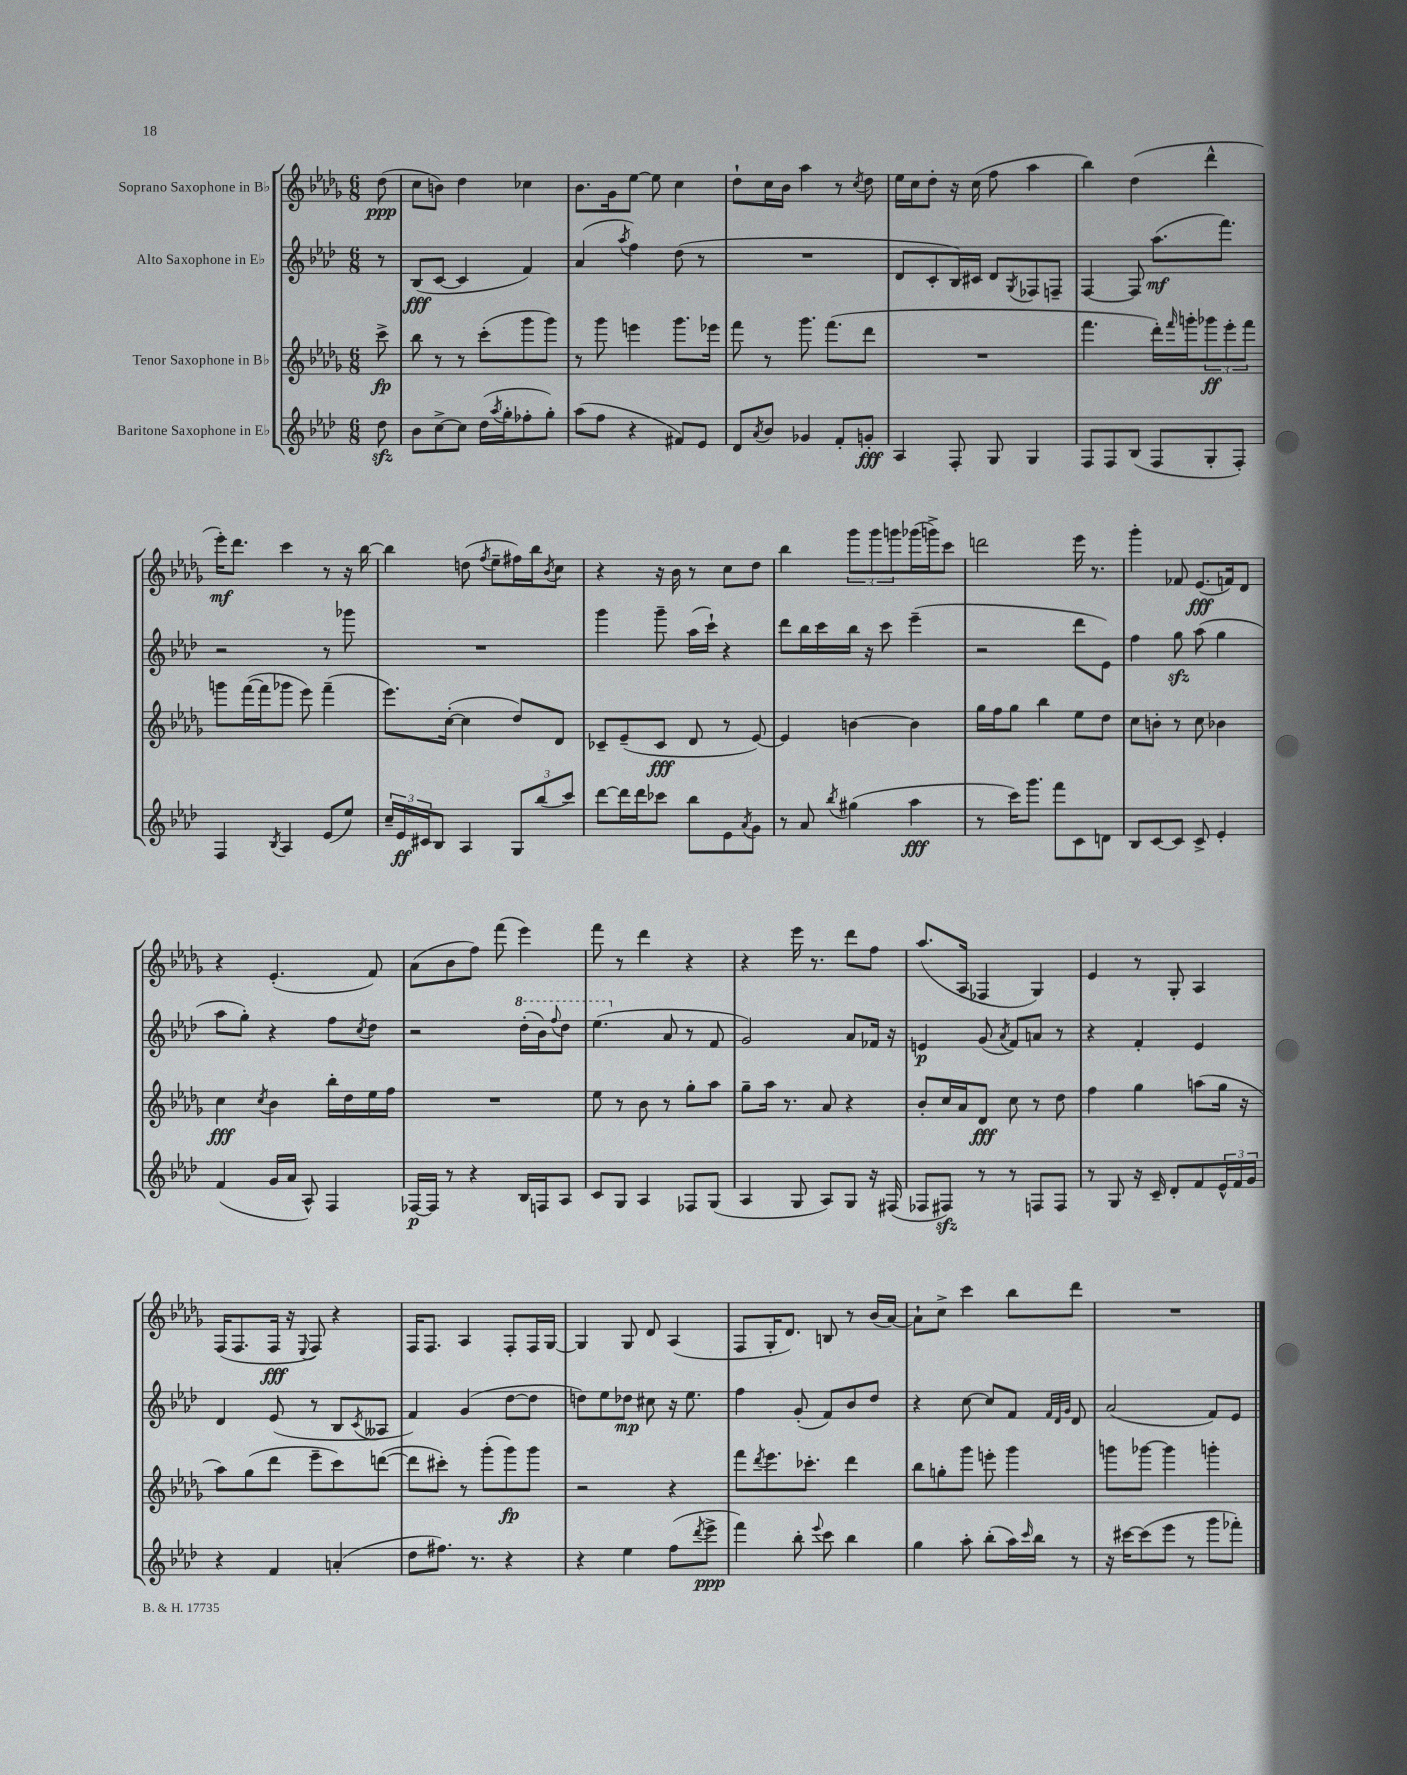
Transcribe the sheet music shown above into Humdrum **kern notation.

**kern	**kern	**kern	**kern
*staff4	*staff3	*staff2	*staff1
*clefG2	*clefG2	*clefG2	*clefG2
*k[b-e-a-d-]	*k[b-e-a-d-g-]	*k[b-e-a-d-]	*k[b-e-a-d-g-]
*M6/8	*M6/8	*M6/8	*M6/8
8dd-\	8ccc^\	8r	(8dd-\
=	=	=	=
8b-\L	8bb-\	(8B-/L	8cc\L
[8cc^\	8r	[8c/J	8b\J)
8cc\]J	8r	4c/]	4dd-\
(16dd-\LL	(8ccc'\L	.	.
8qaa-/	.	.	.
16gg'\J	.	.	.
8ff-'\	8ggg-\	4f/)	4cc-\
8gg'\J)	8ggg-\J)	.	.
=	=	=	=
(8aa-\L	8r	(4a-/	8.b-\L
8ff\J	8ggg-\	.	.
.	.	.	16g-\k
.	.	8qaa-/	.
4r	4eee\	4ff\)	[8ee-\J
.	.	.	8ee-\]
8f#/L)	8.ggg-\L	(8dd-\	4cc\
8e-/J	.	8r	.
.	16eee-\Jk	.	.
=	=	=	=
8d-/L	8fff\	2.r	8dd-`\L
8qa-/	.	.	.
8b-/J	8r	.	16cc\L
.	.	.	16b-\JJ
4g-/	8.ggg-\	.	4aa-\
.	(8.fff\L	.	.
8f'/L	.	.	8r
.	.	.	8qcc/
8g'/J	8ddd-\J	.	8dd-\
=	=	=	=
4A-/	2.r	8d-/L	16ee-\LL
.	.	.	16cc\J
.	.	8c'/	8dd-'\J
8F'/	.	16B-/L)	16r
.	.	16c#/JJ	(16cc\
8G/	.	8d-/L	8ff\
.	.	8qG/	.
4G/	.	8F-/	4aa-\
.	.	8F~/J	.
=	=	=	=
8F/L	4.fff\	[4F/	4bb-\)
8F/	.	.	.
(8B-/J	.	8F/]	(4dd-\
8F/L	16ddd-'\LL)	(8.aa-\L	.
.	16qqfff/	.	.
.	16ggg'\J	.	.
8G'/	12ggg-\	.	4ddd-^^\
.	.	8.fff\J)	.
.	12eee-'\	.	.
8F'/J)	.	.	.
.	12fff\J	.	.
=	=	=	=
4F/	8ggg\L	2r	16eee-'\LK)
.	.	.	8.ddd-\J
.	([16fff\L	.	.
.	16fff\]J	.	.
8qB-/	.	.	.
4A-/	8ggg-\J	.	4ccc\
.	8eee-\)	.	.
(8e-/L	(4fff~\	8r	8r
8ee-/J)	.	8ggg-\	16r
.	.	.	[16bb-\
=	=	=	=
24cc~/LL	8.eee-\L)	2.r	4bb-\]
24e-/	.	.	.
24c#/J	.	.	.
8B-/J	.	.	.
.	([16cc'\Jk	.	.
4A-/	4cc\]	.	(8dd\
.	.	.	8qff/
.	.	.	8ee-~\L
12G/L	8dd-/L)	.	16ff#\L)
.	.	.	16bb-\J
(12bb-/	.	.	.
.	.	.	8qb-/
.	8d-/J	.	8cc\J
12ccc/J)	.	.	.
=	=	=	=
[8ddd-\L	8c-~/L	4ggg\	4r
16ddd-\]L	(8e-~/	.	.
16ddd-\J	.	.	.
8ccc-\J	8c-/J	8ggg~\	16r
.	.	.	16b-\
8bb-\L	8d-/	(16aa-\LL	8r
.	.	16ccc`\JJ)	.
8e-\	8r	4r	8cc\L
8qa-/	.	.	.
8g\J	[8e-/)	.	8dd-\J
=	=	=	=
8r	4e-/]	8ddd-\L	4bb-\
8a-/	.	16bb-\L	.
.	.	16ccc\	.
8qbb-/	.	.	.
(4gg#\	[4b\	16bb-\JJ	12ggg-\L
.	.	16r	.
.	.	.	12ggg-\
.	.	8ccc\	.
.	.	.	12ggg\
4aa-\	4b\]	(4eee-~\	(16ggg-\L
.	.	.	16ggg^\J)
.	.	.	8ccc\J
=	=	=	=
8r	16gg-\LL	2r	2ddd\
.	16ff\J	.	.
16ccc\LK)	8gg-\J	.	.
8.ggg\J	.	.	.
.	4bb-\	.	.
8fff\L	.	.	.
8c\	8ee-\L	8ddd-\L	16eee-\
.	.	.	8.r
8d\J	8dd-\J	8e-\J)	.
=	=	=	=
8B-/L	8cc\L	4ff\	4ggg-'\
[8c/	8b'\J	.	.
8c/]J	8r	8gg\	8f-/
8c^/	8cc\	(8aa-\	(8.e-/L
4e-'/	4b-\	4gg\	.
.	.	.	16f/k)
.	.	.	8d-/J
=	=	=	=
(4f/	4cc\	8aa-\L	4r
.	.	8gg'\J)	.
.	8qcc/	.	.
16g/LL	4b-\	4r	(4.e-'/
16a-/JJ	.	.	.
8A-^^/)	.	.	.
4F/	16bb-'\LL	8ff\L	.
.	16dd-\	.	.
.	.	8qcc/	.
.	16ee-\	8dd-\J	8f/)
.	16ff\JJ	.	.
=	=	=	=
[16F-/LL	2.r	2r	(8a-\L
16F-/]JJ	.	.	.
8r	.	.	8b-\
4r	.	.	8ff\J)
.	.	.	(8fff\
16B-/LL	.	(16ddd-'\LL	4eee-\)
16F/J	.	16bb-\J)	.
.	.	8qqfff/	.
8A-/J	.	8ddd-\J	.
=	=	=	=
8c/L	8ee-\	(4.eee-\	8fff\
8G/J	8r	.	8r
4A-/	8b-\	.	4ddd-\
.	8r	8a-/	.
8F-/L	8gg-'\L	8r	4r
(8G/J	8aa-\J	8f/	.
=	=	=	=
4A-/	8gg-~\L	2g/)	4r
.	16aa-\Jk	.	.
.	8.r	.	.
8G/	.	.	16eee-\
.	.	.	8.r
8A-/L)	8a-/	.	.
8G/J	4r	8a-/L	8ddd-\L
16r	.	16f-/Jk	8ff\J
(16F#/	.	16r	.
=	=	=	=
8F-/L	8b-'/L	4e/	(8.aa-/L
8F#/J)	16cc/L	.	.
.	16a-/J	.	16A-/Jk
8r	8d-/J	(8g/	4F-/
.	.	8qa-/	.
8r	8cc\	8f/L)	.
8F/L	8r	8a/J	4G-/)
8F/J	8dd-\	8r	.
=	=	=	=
8r	4ff\	4r	4e-/
8G/	.	.	.
16r	4gg-\	4f'/	8r
16c~/	.	.	.
8d-'/L	.	.	8G-'/
8f/	(8aa\L	4e-/	4A-/
24e-^^/L	16gg-\Jk	.	.
24f/	.	.	.
.	16r	.	.
24g/JJ	.	.	.
=	=	=	=
4r	8aa-\L)	4d-/	(16F/LK
.	.	.	8.F/
.	(8gg-\	.	.
4f/	8ddd-\J	(8e-/	16F/Jk
.	.	.	16r
.	.	.	8qqE-/
.	8eee-~\L	8r	8F/)
(4a'/	8ccc\)	8B-/L	4r
.	.	8qc/	.
.	([8ddd\J	8A--/J	.
=	=	=	=
8dd-\L	8ddd\]L	4f/)	16F/LK
.	.	.	8.F/J
8.ff#\J)	8ccc#'\J)	.	.
.	8r	(4g/	4A-/
8.r	.	.	.
.	(8ggg-'\L	.	.
4r	8ggg-\)	[8dd-\L	8F'/L
.	8ggg-\J	8dd-\]J	16F/L
.	.	.	[16G-/JJ
=	=	=	=
4r	2r	8dd\L)	4G-/]
.	.	8ee-\	.
4ee-\	.	8dd-\J	8G-/
.	.	8cc#\	8d-/
(8ff\L	4r	16r	(4A-/
.	.	8.ee-\	.
8qddd-/	.	.	.
8eee-^\J	.	.	.
=	=	=	=
4fff\)	8fff\L	4ff\	8F/L
.	8qddd-/	.	.
.	8.eee-\	.	16G-'/K
.	.	.	8.d-/J)
8bb-'\	.	(8g'/	.
.	8.ccc-'\J	.	.
8qqeee-/	.	.	.
8ccc\	.	8f/L)	8B/
4bb-\	4ddd-\	8b-/	8r
.	.	8dd-/J	(16b-/LL
.	.	.	[16a-/JJ)
=	=	=	=
4gg\	8bb-\L	4r	8a-`\]L
.	8gg'\	.	8cc^\J
8aa-'\	8ggg-\J	[8cc\	4ccc\
(8bb-'\L	8eee'\	8cc/]L	.
16aa-\L)	4ggg-\	8f/J	8bb-\L
16qqccc/	.	.	.
16bb-\JJ	.	.	.
.	.	32qqf/LLL	.
.	.	32qqd-/	.
.	.	32qqg/JJJ	.
8r	.	8d-/	8ddd-\J
=	=	=	=
16r	8ggg\L	(2a-/	2.r
[16ccc#\LK	.	.	.
(8ccc#\]	[8ggg-\J	.	.
8eee-\J	4ggg-\]	.	.
8r	.	.	.
8ggg\L	4ggg'\	8f/L)	.
8fff-'\J)	.	8e-/J	.
==	==	==	==
*-	*-	*-	*-
